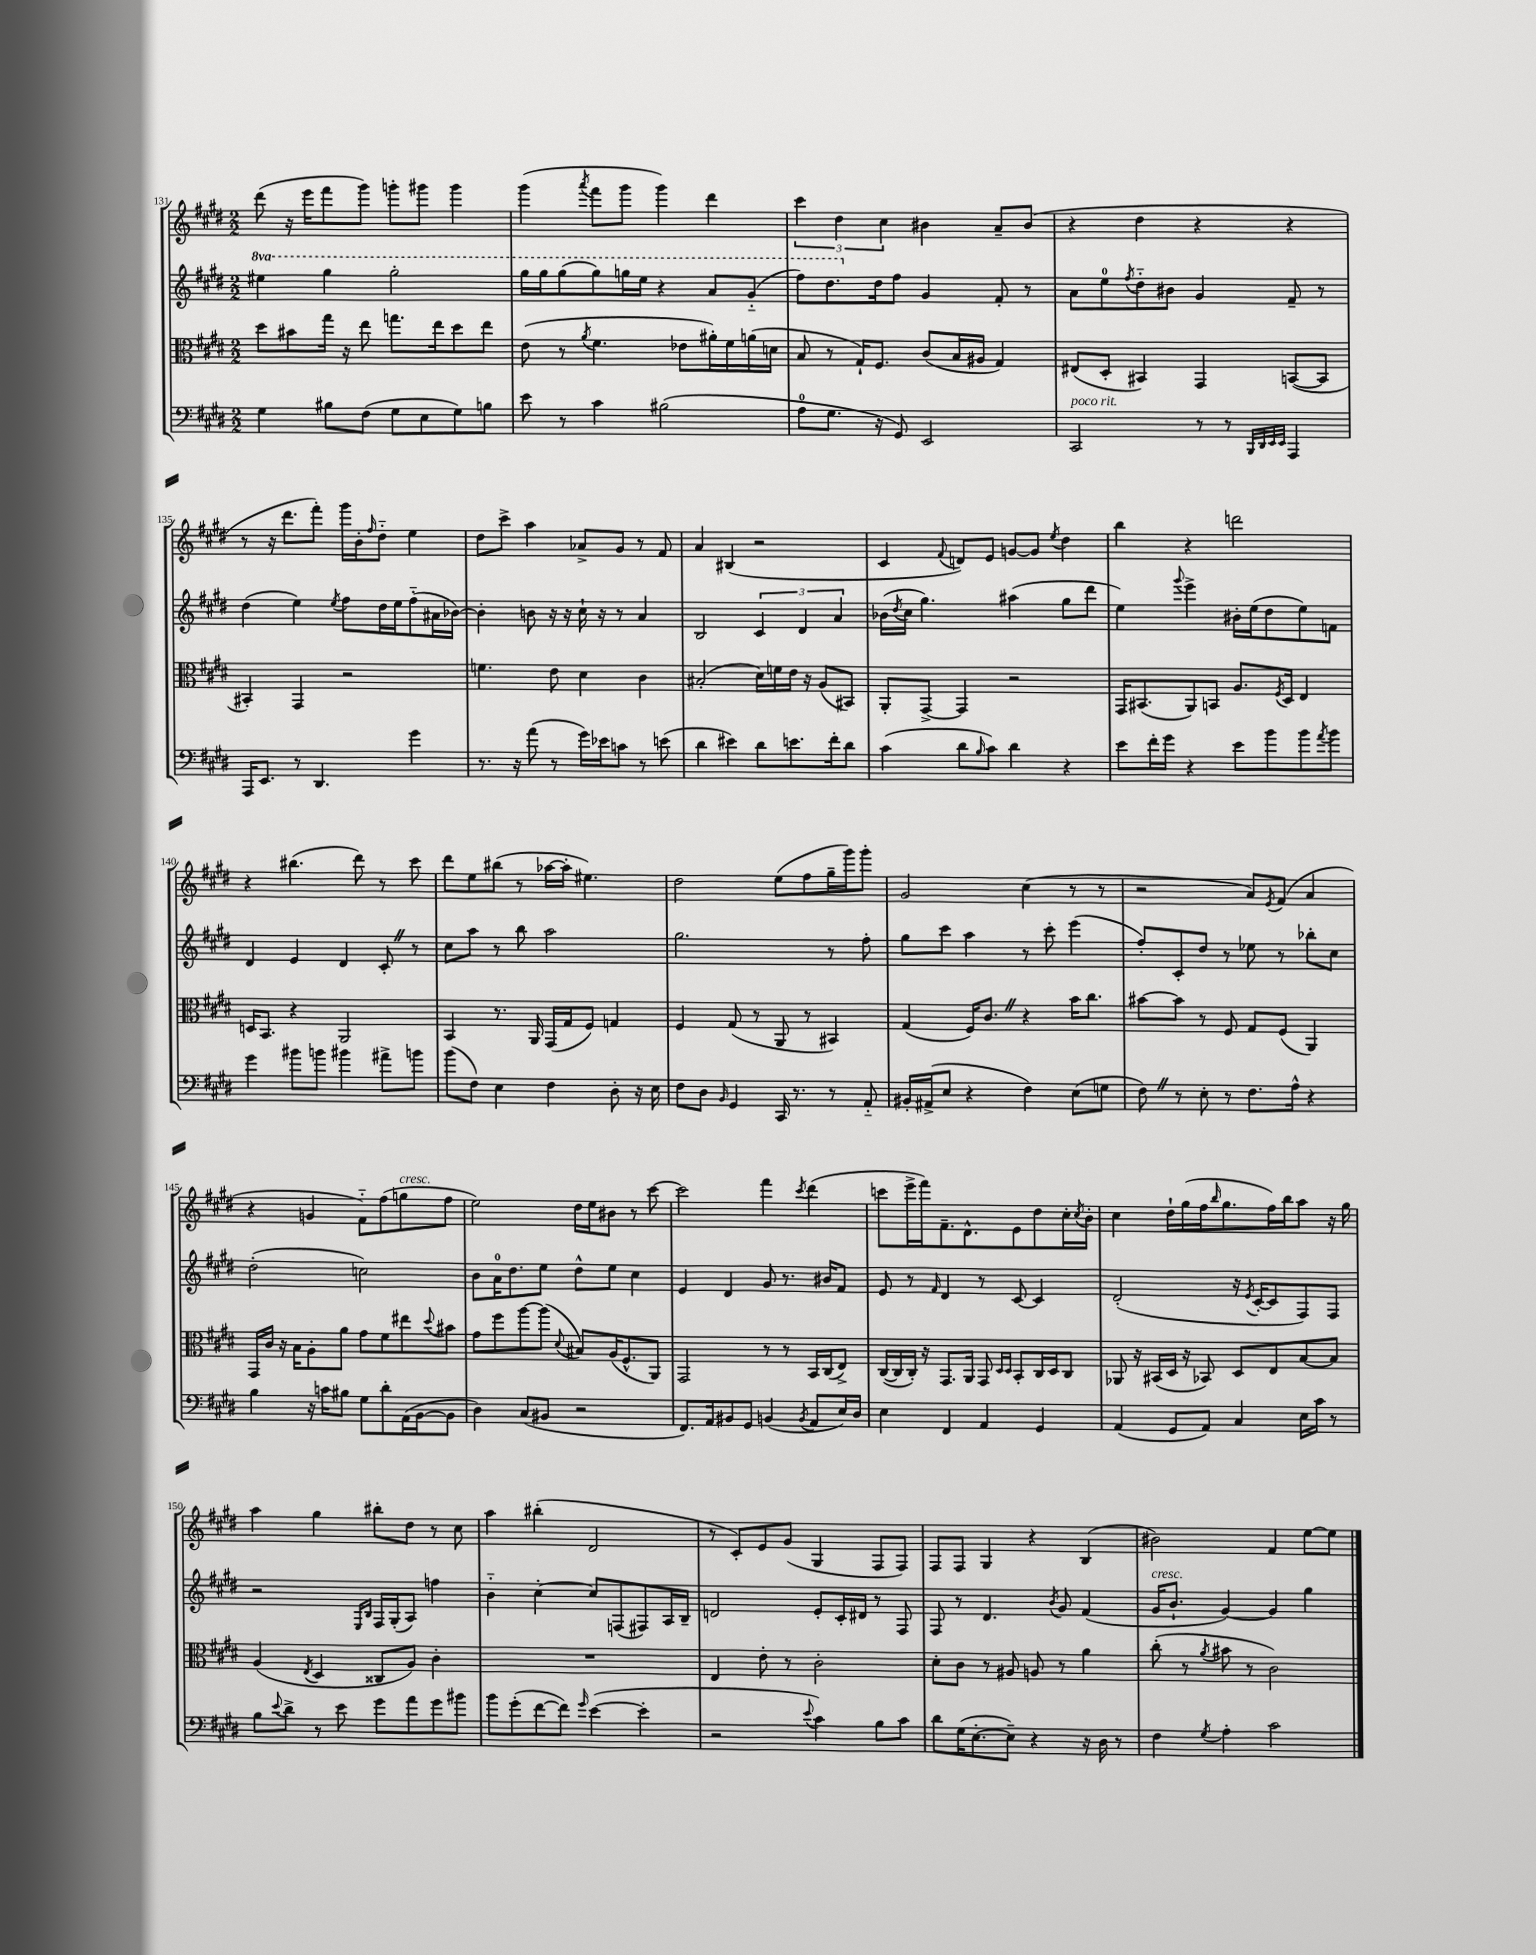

**kern	**kern	**kern	**kern
*part4	*part3	*part2	*part1
*staff4	*staff3	*staff2	*staff1
*clefF4	*clefC3	*clefG2	*clefG2
*k[f#c#g#d#]	*k[f#c#g#d#]	*k[f#c#g#d#]	*k[f#c#g#d#]
*M2/2	*M2/2	*M2/2	*M2/2
*	*	*8va	*
=131	=131	=131	=131
4G#\	8dd#\L	4eee#X\	(8ddd#\
.	8b#X\	.	16r
.	.	.	16eee\KL
8B#X\L	16gg#\Jk	4ggg#\	8fff#\
.	16r	.	.
(8F#\J	8ee\	.	8ggg#\J)
8G#\L	8.ggn\L	2ggg#'\	8gggn'\L
8E\	.	.	8ggg#X\J
.	16ee\k	.	.
8G#\)	8dd#\	.	4ggg#\
8Bn\J	8ee\J	.	.
=132	=132	=132	=132
8e\	(8e\	16ggg#\LL	(4ggg#\
.	.	16ggg#\J	.
8r	8r	(8ggg#\	.
.	8qa/	.	8qaaa/
4c#\	4.f#\	8ggg#\)	8fff#\L
.	.	16gggn\L	8ggg#\J
.	.	16eee\JJ	.
(2B#X\	.	4r	4ggg#\)
.	8e-X\L	.	.
.	16a#X'\L)	8aa/L	4ddd#\
.	16f#\	.	.
.	(16an\	(8gg#/J	.
.	16dn\JJ	.	.
=133	=133	=133	=133
8A\L	8B/	8fff#\L)	6ccc#\
8.G#\J	8r	8.ddd#\	.
.	.	.	6dd#\
.	16G#`/KL)	.	.
*	*	*X8va	*
16r	8.F#/J	16dd#\k	.
.	.	.	6cc#\
8GG#/)	.	8ff#\J	.
2EE/	(8c#/L	4g#/	4b#X\
.	16B/L	.	.
.	16A#X/JJ	.	.
.	4G#/)	8f#'/	8a~/L
.	.	8r	(8b#/J
=134	=134	=134	=134
!LO:TX:a:i:t=poco rit.	!	!	!
2CC#/	(8E#X/L	8a\L	4r
.	8D#'/J	8ee\	.
.	.	8qff#/	.
.	4BB#X/)	8dd#\	4dd#\
.	.	8b#X\J	.
8r	4GG#/	4g#/	4r
8r	.	.	.
32qqBBB/LLL	.	.	.
32qqDD#/	.	.	.
32qqEE/	.	.	.
32qqEE/JJJ	.	.	.
4AAA/	([8BBn/L	8f#~/	4r
.	8BB/J]	8r	.
!!LO:LB:g=z
=135	=135	=135	=135
16AAA/KL	4BB#X'/)	(4dd#\	8r
8.EE/J	.	.	.
.	.	.	16r
.	.	.	8.ddd#\L
8r	4GG#/	4ee\)	.
4.DD#/	.	.	8fff#'\J)
.	.	8qee/	.
.	2r	8ff#\L	16ggg#\LL
.	.	.	16b'\J
.	.	.	16qqff#/
.	.	16dd#\L	8dd#\J
.	.	16ee\J	.
4g#\	.	(8ff#\	4ee\
.	.	16a#X\L	.
.	.	[16b-X\JJ)	.
=136	=136	=136	=136
8.r	4.fn\	4b-'\]	8dd#\L
.	.	.	8ccc#^\J
16r	.	.	.
(8a\	.	8bn\	4aa\
8r	8e\	16r	.
.	.	16r	.
16g#\LL)	4d#\	16cc#`\	8a-X^/L
16e-X\J	.	16r	.
8cn\J	.	8r	8g#/J
8r	4c#\	4a/	8r
(8en\	.	.	8f#/
=137	=137	=137	=137
4d#\	(2B#X'/	2B/	4a/
4e#X\)	.	.	(4B#X/
8d#\L	16d#\LL)	6c#/	2r
.	16fn\	.	.
8.en\	16e\JJ	.	.
.	.	6d#/	.
.	16r	.	.
.	(8A/L	.	.
16f#'\k	.	.	.
.	.	6a/	.
8d#\J	8BB#X/J)	.	.
=138	=138	=138	=138
(4c#\	8AA'/L	(16b-X\LL	4c#/
.	.	8qdd#/	.
.	.	16cc#\JJ	.
.	[8GG#^/J	4.gg#\)	.
.	.	.	8qqf#/
8d#\L	4GG#/]	.	8dn/L)
16qqB/	.	.	.
8c#\J)	.	.	8e/J
4d#\	2r	(4aa#X\	[8gn/L
.	.	.	8g/J]
.	.	.	8qee/
4r	.	8gg#\L	4dd#\
.	.	8ddd#\J	.
=139	=139	=139	=139
8e\L	16GG#/KL	4ee\)	4bb\
.	(8.BB#X/	.	.
16f#'\L	.	.	.
16g#\JJ	.	.	.
.	.	8qqggg#/	.
4r	8AA/)	4eee^\	4r
.	8BBn/J	.	.
8e\L	8.A/L	16b#X'\LL	2dddn\
.	.	(16ee\J	.
8b\	.	8dd#\	.
.	8qF#/	.	.
.	16D#/Jk	.	.
8b\	4E/	8ee\)	.
8qa/	.	.	.
8b\J	.	8fn\J	.
!!LO:LB:g=z
=140	=140	=140	=140
4g#\	16Dn/KL	4d#/	4r
.	8.BB/J	.	.
8b#X\L	4r	4e/	(4.bb#X\
8bn\J	.	.	.
4b#X\	2AA/	4d#/	.
.	.	.	8ddd#\)
8a#X^\L	.	8c#'Z/	8r
8bn\J	.	8r	8ccc#\
=141	=141	=141	=141
(8b\L	4BB/	8cc#\L	8ddd#\L
8F#\J)	.	8aa\J	8ee\
4E\	8.r	8r	(8bb#X\J
.	.	8bb\	8r
.	16AA/	.	.
4F#\	(16GG#/LL	2aa\	[16aa-X\LL
.	16G#/J	.	16aa-'\JJ]
.	8F#/J)	.	4.ee#X\)
8D#'\	4Gn/	.	.
16r	.	.	.
16E\	.	.	.
=142	=142	=142	=142
8F#\L	4F#/	2.gg#\	2dd#\
8D#\J	.	.	.
16qqBB/	.	.	.
4GG#/	(8G#/	.	.
.	8r	.	.
16CC#/	8AA/	.	(8ee\L
8.r	.	.	.
.	8r	.	8ff#\
8r	4BB#X/)	8r	16gg#~\L
.	.	.	16ggg#\J)
8AA/	.	8ff#'\	8ggg#'\J
=143	=143	=143	=143
16BB#X'/LL	(4G#/	8gg#\L	2g#/
(16AA#X^/J	.	.	.
8E/J	.	8ccc#\J	.
4r	16F#/KL)	4aa\	.
.	8.c#Z/J	.	.
4F#\)	4r	8r	(4cc#\
.	.	8ccc#'\	.
(8E\L	16b\KL	(4eee\	8r
.	8.cc#\J	.	.
8Gn\J	.	.	8r
=144	=144	=144	=144
8F#Z\)	[8b#X\L	8ff#'/L)	2r
8r	8b#\J]	8c#'/	.
8E'\	8r	8dd#/J	.
8r	8F#/	8r	.
8.F#\L	8G#/L	8ee-X\	8a/L)
.	.	.	8qe/
.	(8F#/J	8r	(8f#/J
16A^^\Jk	.	.	.
4r	4AA/)	8bb-X'\L	4a/
.	.	8cc#\J	.
!!LO:LB:g=z
=145	=145	=145	=145
4B\	16GG#/LL	(2dd#'\	4r
.	16c#/JJ	.	.
.	16r	.	.
.	16B\KL	.	.
16r	8A'\	.	4gn/
16cn\KL	.	.	.
8B#X\J	8a\J	.	.
8G#\L	8g#\L	2ccn\)	8f#\L)
8d#'\	8f#\	.	(8ff#\
!	!	!	!LO:TX:a:i:t=cresc.
(16AA\L	8ee#X\	.	8ggn\
[16BB\J	.	.	.
.	8qqdd#/	.	.
8BB\J]	8b#X\J	.	8ff#\J
=146	=146	=146	=146
4D#\)	8g#\L	8b\L	2ee\)
.	8ff#\	16a\K	.
.	.	8.dd#\	.
(8C#/L	[8aa\	.	.
8BB#X/J	(8aa\J]	8ee\J	.
.	8qqd#/	.	.
2r	8B#X/L)	8dd#^^\L	16dd#\LL
.	.	.	16ee\J
.	(16A/K	8ee\J	8b#X\J
.	8.F#^^/	.	.
.	.	4cc#\	8r
.	8AA/J)	.	[8ccc#\
=147	=147	=147	=147
8.FF#/L)	2GG#/	4e/	2ccc#\]
16AA/k	.	.	.
8BB#X/	.	4d#/	.
8GG#/J	.	.	.
(4BBn/	8r	8g#/	4fff#\
.	8r	8.r	.
8qBB/	.	.	8qccc#/
8AA/L	16BB/LL	.	(4ddd#\
.	(16C#/J	16b#X/KL	.
16E/L)	8E^/J)	8f#/J	.
16D#/JJ	.	.	.
=148	=148	=148	=148
4E\	([16C#/LL	8e/	8cccn\L
.	16C#/]	.	.
.	16C#'/JJ)	8r	16eee^\L
.	16r	.	16fff#\J)
.	.	16qqf#/	.
4FF#/	8.GG#/L	4d#/	8.f#~\
.	16AA/Jk	.	8.d#^^\
4AA/	8GG#/	8r	.
.	16qqD#/LL	.	.
.	16qqD#/JJ	.	.
.	8BB'/L	[8c#/	8e\
4GG#/	16C#/L	4c#/]	8dd#\
.	16D#/J	.	.
.	8C#/J	.	16cc#'\L
.	.	.	8qcc#/
.	.	.	16b'\JJ
=149	=149	=149	=149
(4AA/	8AA-X/	(2d#'/	4cc#\
.	16r	.	.
.	(16BB#X/LL	.	.
8GG#/L	16D#/JJ	.	16dd#`\LL
.	16r	.	(16gg#\
8AA/J)	8BB-X/)	.	16ff#\J
.	.	.	16qqbb/
.	.	.	8.gg#\
4C#/	8D#/L	16r	.
.	.	8qe/	.
.	.	[16c#'/KL	.
.	8E/	8c#/]	16ff#\L)
.	.	.	16bb\J
16E\LL	[8B/	8F#/)	8aa\J
16c#\JJ	.	.	.
8r	8B/J]	8F#/J	16r
.	.	.	16gg#\
!!LO:LB:g=z
=150	=150	=150	=150
8B\L	(4A/	2r	4aa\
8qqe/	.	.	.
8d#^\J	.	.	.
.	8qE/	.	.
8r	4D#/	.	4gg#\
8e\	.	.	.
.	.	16qqE/LL	.
.	.	16qqB/JJ	.
8g#\L	8C##X/L	16F#/LL	8bb#X'\L
.	.	(16G#'/J	.
8a\	8A/J)	8A/J)	8dd#\J
8g#\	4c#'\	4ffn\	8r
8b#X\J	.	.	8cc#\
=151	=151	=151	=151
8b\L	1r	4b\	4aa\
(8g#'\	.	.	.
[8f#\	.	[4cc#'\	(4bb#X'\
8f#\J])	.	.	.
16qqg#/	.	.	.
([4e\	.	8cc#/L]	2d#/
.	.	(8Fn/	.
4e'\]	.	8F#X/)	.
.	.	16A/L	.
.	.	16B~/JJ	.
=152	=152	=152	=152
2r	4E/	2dn/	8r
.	.	.	8c#'/L)
.	8e'\	.	8e/
.	8r	.	(8g#/J
8qqe/	.	.	.
4c#\)	2c#'\	8e'/L	4G#/
.	.	16c#'/L	.
.	.	16d#X/JJ	.
8B\L	.	8r	8F#/L
8c#\J	.	8F#/	8F#/J)
=153	=153	=153	=153
8d#\L	8d#'\L	8F#/	8F#/L
(16G#\K	8c#\J	8r	8F#/J
[8.E'\	.	.	.
.	8r	4.d#/	4G#/
8E~\J])	8A#X/	.	.
4r	8An/	.	4r
.	.	8qb/	.
.	8r	8g#/	.
16r	4a\	(4f#/	(4B/
16D#\	.	.	.
8r	.	.	.
=154	=154	=154	=154
!	!	!LO:TX:a:i:t=cresc.	!
4F#\	(8cc#'\	16g#/KL	2b#X\)
.	.	8.b`/J	.
.	8r	.	.
8qG#/	8qa/	.	.
4A'\	8b#X\	[4g#/)	.
.	8r	.	.
2c#\	2c#\)	4g#/]	4f#/
.	.	4gg#\	[8ee\L
.	.	.	8ee\J]
==	==	==	==
*-	*-	*-	*-
